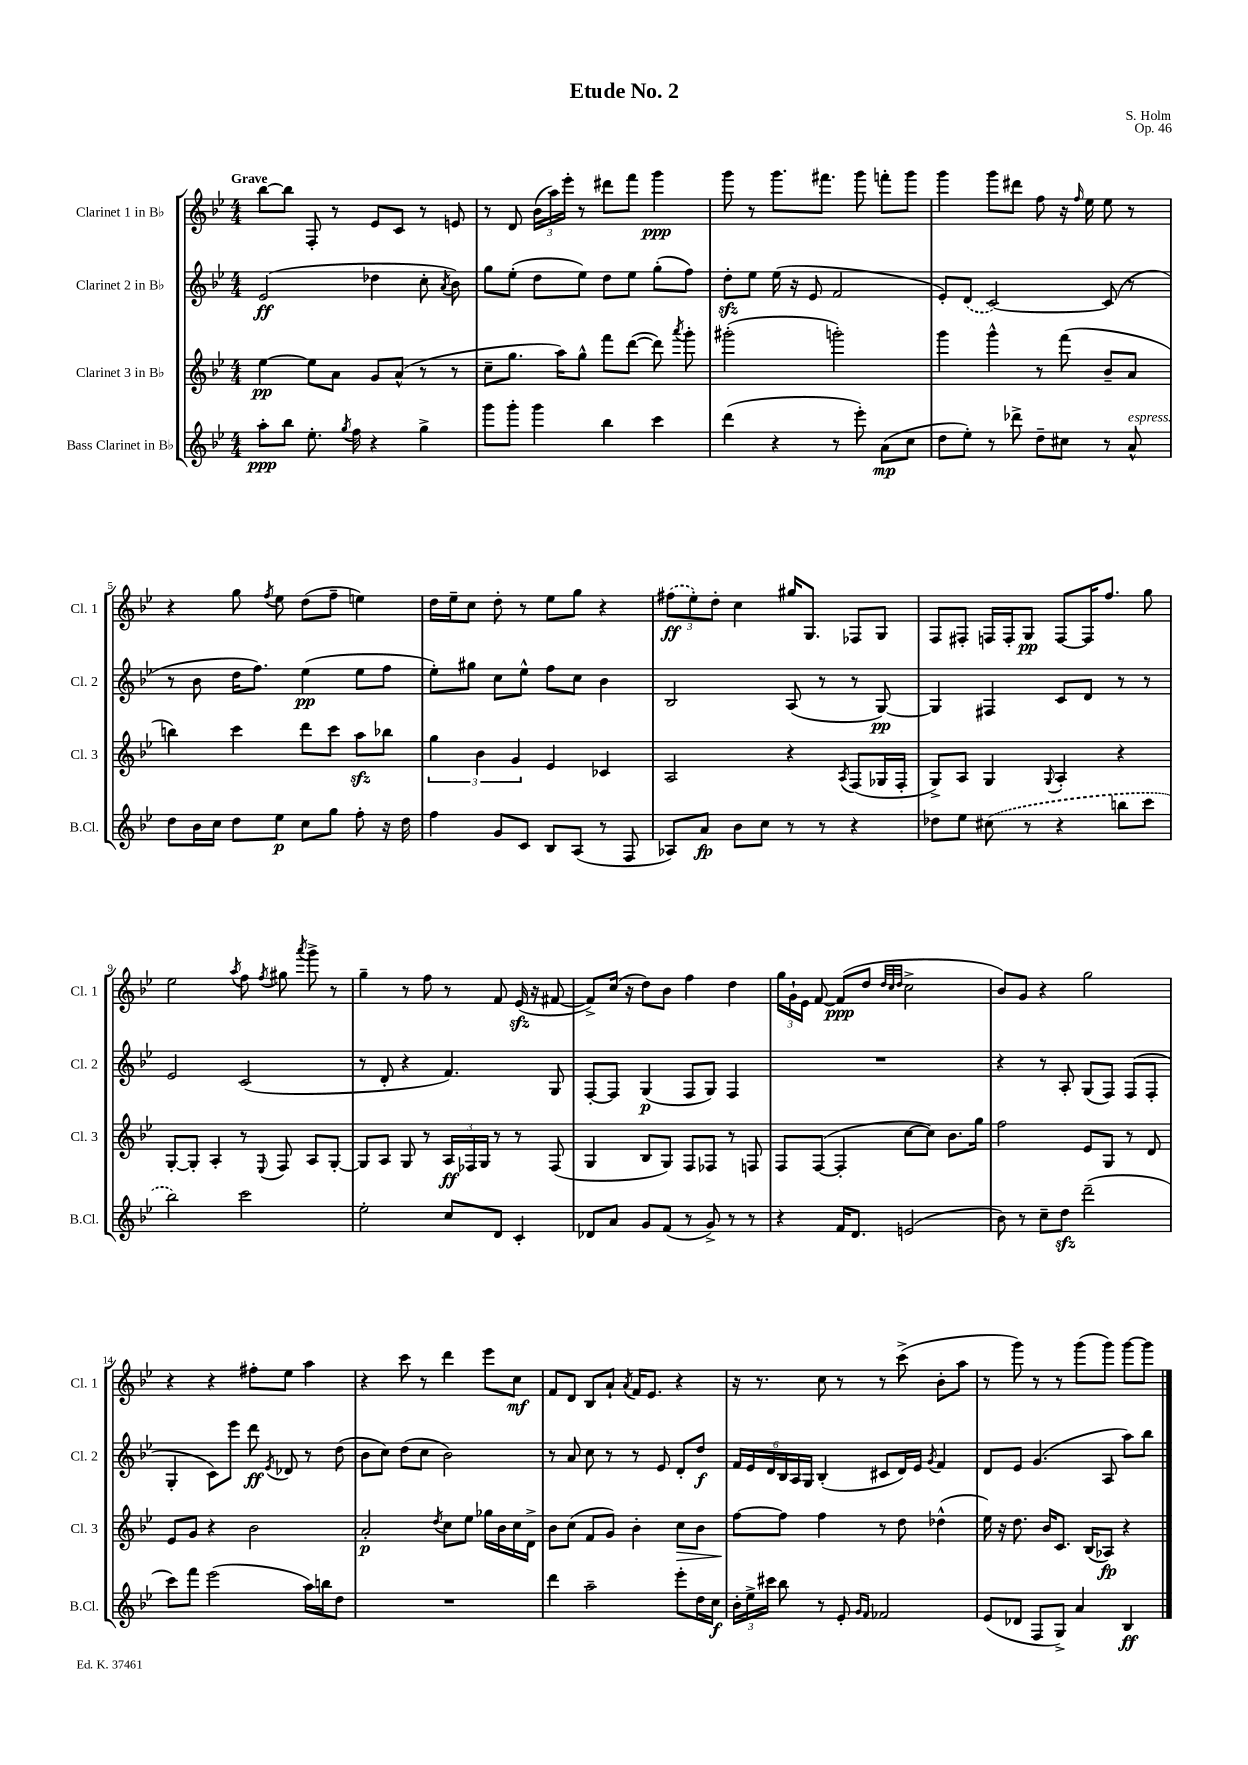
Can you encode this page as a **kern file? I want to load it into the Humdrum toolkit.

**kern	**kern	**kern	**kern
*staff4	*staff3	*staff2	*staff1
*clefG2	*clefG2	*clefG2	*clefG2
*k[b-e-]	*k[b-e-]	*k[b-e-]	*k[b-e-]
*M4/4	*M4/4	*M4/4	*M4/4
8aa'\L	[4ee-\	(2e-/	[8bb-\L
8bb-\J	.	.	8bb-\]J
8.ee-'\	8ee-\]L	.	8F'/
.	8a\J	.	8r
8qgg/	.	.	.
16ff\	.	.	.
4r	8g/L	4dd-\	8e-/L
.	(8a^^/J	.	8c/J
4gg^\	8r	8cc'\	8r
.	.	8qa/	.
.	8r	8b-\)	8e/
=	=	=	=
8ggg\L	8cc~\L	8gg\L	8r
8ggg'\J	8.gg\J	(8ee-'\J	8d/
4ggg\	.	8dd\L	(24b-\LL
.	.	.	24aa\)
.	16aa\LK)	.	.
.	.	.	24eee-'\JJ
.	8gg^^\J	8ee-\J)	8r
4bb-\	8fff\L	8dd\L	8ddd#\L
.	([8ddd\J	8ee-\J	8fff\J
4ccc\	8ddd\])	(8gg'\L	4ggg\
.	8qaaa/	.	.
.	8ggg'\	8ff\J)	.
=	=	=	=
(4ddd\	(2ggg#'\	8dd'\L	8ggg\
.	.	8ee-\J	8r
4r	.	(16ee-\	8.ggg\L
.	.	16r	.
.	.	8e-/	.
.	.	.	8.fff#\J
8r	2ggg'\)	2f/	.
8eee-'\)	.	.	8ggg\
(8a\L	.	.	8fff'\L
8cc\J	.	.	8ggg\J
=	=	=	=
8dd\L	4ggg\	8e-'/L)	4ggg\
8ee-'\J)	.	(8d/J	.
8r	4ggg^^\	[2c/)	8ggg\L
8ddd-^\	.	.	8ddd#\J
8dd~\L	8r	.	8ff\
8cc#\J	(8fff\	.	16r
.	.	.	16qqff/
.	.	.	16ee-\
8r	8b-~/L	(8c/]	8ee-\
8a^^/	8a/J	8r	8r
=	=	=	=
8dd\L	4bb\)	8r	4r
16b-\L	.	8b-\	.
16cc\JJ	.	.	.
8dd\L	4ccc\	16dd\LK	8gg\
.	.	8.ff\J)	.
.	.	.	8qff/
8ee-\J	.	.	8ee-\
8cc\L	8ddd\L	(4ee-\	(8dd\L
8gg\J	8ccc\J	.	8ff~\J
8ff'\	8aa\L	8ee-\L	4ee\)
16r	8bb-\J	8ff\J	.
16dd\	.	.	.
=	=	=	=
4ff\	6gg\	8ee-'\L)	16dd\LL
.	.	.	16ee-~\J
.	.	8gg#\J	8cc\J
.	6b-\	.	.
8g/L	.	8cc\L	8dd'\
.	6g/	.	.
8c/J	.	8ee-^^\J	8r
8B-/L	4e-/	8ff\L	8ee-\L
(8A/J	.	8cc\J	8gg\J
8r	4c-/	4b-\	4r
8F/	.	.	.
=	=	=	=
8A-/L)	2A/	2B-/	(12ff#\L
.	.	.	12ee-'\)
8a/J	.	.	.
.	.	.	12dd'\J
8b-\L	.	.	4cc\
8cc\J	.	.	.
8r	4r	(8A/	16gg#/LK
.	.	.	8.G/J
8r	.	8r	.
.	8qA/	.	.
4r	(8F/L	8r	8F-/L
.	16G-/L	[8G/)	8G/J
.	16F'/JJ	.	.
=	=	=	=
8dd-\L	8G^/L)	4G/]	8F/L
8ee-\J	8A/J	.	8F#'/J
(8cc#\	4G/	4F#/	16F/LL
.	.	.	16F'/J
8r	.	.	8G/J
.	8qqG/	.	.
4r	4A'/	8c/L	[8F/L
.	.	8d/J	16F/]K
.	.	.	8.ff/J
8bb\L	4r	8r	.
8ccc\J	.	8r	8gg\
=	=	=	=
2bb-\)	[8G'/L	2e-/	2ee-\
.	8G'/]J	.	.
.	4A'/	.	.
.	.	.	8qaa/
2ccc\	8r	(2c/	8ff\
.	8qqE-/	.	8qff/
.	8F/	.	8gg#\
.	.	.	8qaaa/
.	8A/L	.	8ggg^\
.	[8G'/J	.	8r
=	=	=	=
2ee-'\	8G/]L	8r	4gg~\
.	8A/J	8d'/	.
.	8G/	4r	8r
.	8r	.	8ff\
8cc/L	24A/LL	4.f/)	8r
.	24F-/	.	.
.	24G/JJ	.	.
8d/J	8r	.	8f/
4c'/	8r	.	(16e-/
.	.	.	16r
.	(8F-/	8G/	[8f#/
=	=	=	=
8d-/L	4G/	[8F'/L	8f#^/]L)
8a/J	.	8F/]J	(16cc/Jk
.	.	.	16r
8g/L	8B-/L	(4G/	8dd\L)
(8f/J	8G/J)	.	8b-\J
8r	8F/L	8F/L	4ff\
8g^/)	8F-/J	8G/J)	.
8r	8r	4F/	4dd\
8r	8F/	.	.
=	=	=	=
4r	8F/L	1r	24gg\LL
.	.	.	24g`\
.	.	.	24e-\JJ
.	([8F/J	.	[8f/
16f/LK	4F'/]	.	(8f/]L
8.d/J	.	.	.
.	.	.	8dd/J
.	.	.	32qqdd/LLL
.	.	.	32qqcc/
.	.	.	32qqdd/JJJ
(2e/	[8cc\L	.	2cc^\
.	8cc\]J)	.	.
.	8.b-\L	.	.
.	16gg\Jk	.	.
=	=	=	=
8b-\)	2ff\	4r	8b-/L)
8r	.	.	8g/J
8cc~\L	.	8r	4r
8dd\J	.	8A'/	.
(2ddd~\	8e-/L	(8G/L	2gg\
.	8G/J	8F/J)	.
.	8r	(8F/L	.
.	8d/	8F'/J	.
=	=	=	=
8ccc\L)	8e-/L	4G'/	4r
8fff\J	8g/J	.	.
(2eee-\	4r	8c\L)	4r
.	.	8eee-\J	.
.	2b-\	8ddd\	8ff#'\L
.	.	8qe-/	.
.	.	8d-/	8ee-\J
16aa\LL)	.	8r	4aa\
16bb\J	.	.	.
8dd\J	.	(8dd\	.
=	=	=	=
1r	2a'/	8b-\L	4r
.	.	8cc\J)	.
.	.	(8dd\L	8ccc\
.	.	8cc\J	8r
.	8qdd/	.	.
.	8cc\L	2b-\)	4ddd\
.	8ee-\J	.	.
.	16gg-\LL	.	8eee-\L
.	16b-\	.	.
.	16cc\	.	8cc\J
.	16d^\JJ	.	.
=	=	=	=
4ddd\	8b-\L	8r	8f/L
.	(8cc\J	8a/	8d/J
2aa~\	8f/L	8cc\	8B-/L
.	8g/J)	8r	8a`/J
.	.	.	8qa/
.	4b-'\	8r	16f/LK
.	.	.	8.e-/J
.	.	8e-/	.
8eee-'\L	8cc\L	8d'/L	4r
16dd\L	8b-\J	8dd/J	.
16cc\JJ	.	.	.
=	=	=	=
24b-'\LL	[8ff\L	24f/LL	16r
24ee-^\	.	24e-/	.
.	.	.	8.r
24ccc#\JJ	.	24d/	.
8bb-\	8ff\]J	24B-/	.
.	.	24A/	.
.	.	24G/JJ	.
8r	4ff\	(4B-'/	8cc\
8e-'/	.	.	8r
16qqg/LL	.	.	.
16qqf/JJ	.	.	.
2f-/	8r	8c#/L	8r
.	8dd\	16d/L)	(8ccc^\
.	.	16e-/JJ	.
.	.	8qg/	.
.	(4dd-^^\	4f/	8b-'\L
.	.	.	8aa\J
=	=	=	=
(8e-/L	16ee-\)	8d/L	8r
.	16r	.	.
8d-/J	8.dd\	8e-/J	8ggg\)
8F/L	.	(4.g/	8r
.	16b-/LK	.	.
8G^/J)	8.c/J	.	8r
4a/	.	.	(8ggg\L
.	(16B-/LK	.	.
.	8A-/J)	8A/	8ggg\J)
4B-/	4r	8aa\L)	[8ggg\L
.	.	8bb-\J	8ggg\]J
==	==	==	==
*-	*-	*-	*-
